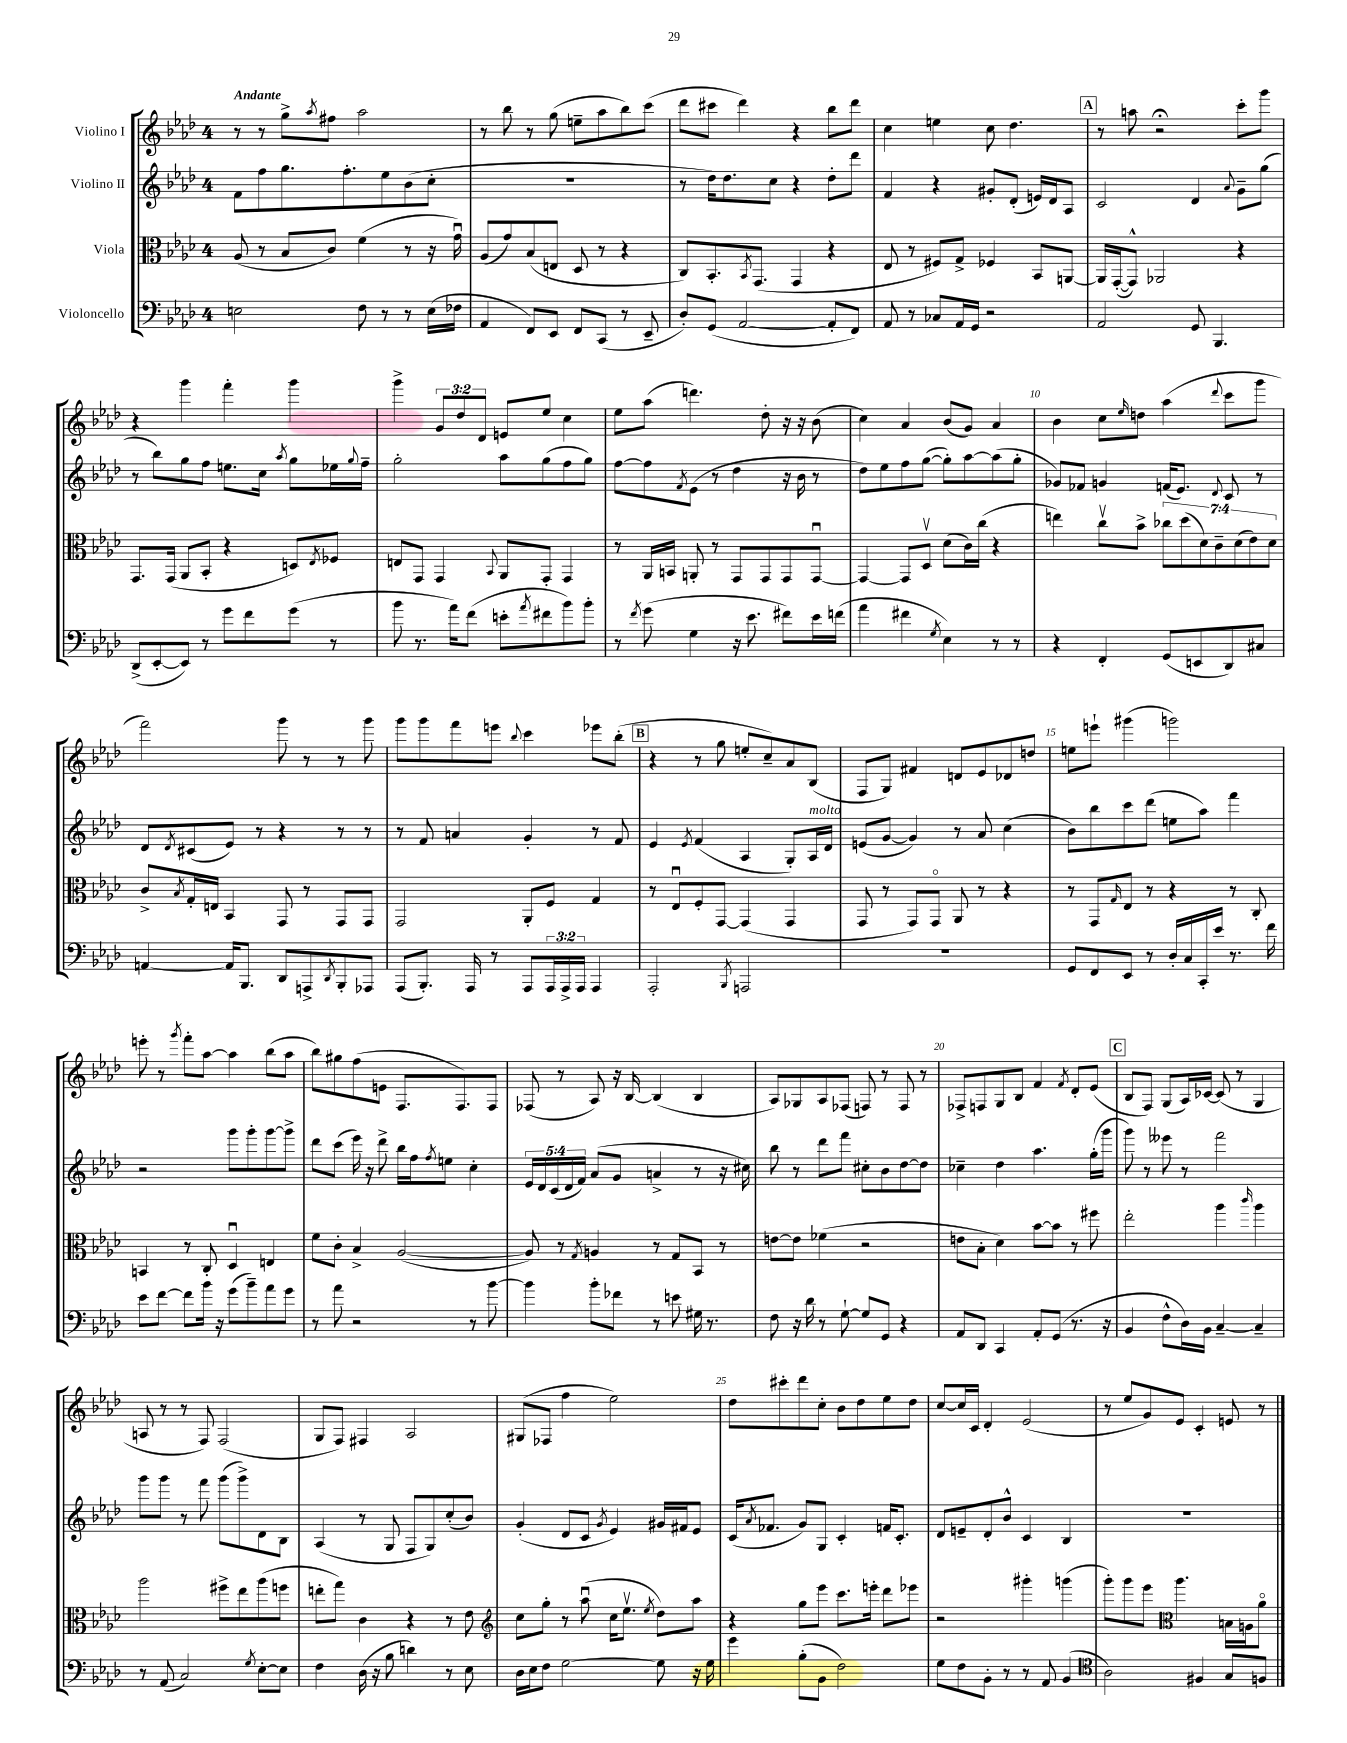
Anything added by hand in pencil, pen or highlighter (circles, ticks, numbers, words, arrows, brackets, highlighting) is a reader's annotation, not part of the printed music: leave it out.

**kern	**kern	**kern	**kern
*part4	*part3	*part2	*part1
*staff4	*staff3	*staff2	*staff1
*I"Violoncello	*I"Viola	*I"Violino II	*I"Violino I
*clefF4	*clefC3	*clefG2	*clefG2
*k[b-e-a-d-]	*k[b-e-a-d-]	*k[b-e-a-d-]	*k[b-e-a-d-]
*M4/4	*M4/4	*M4/4	*M4/4
=1	=1	=1	=1
!	!	!	!LO:TX:a:B:t=Andante
2En\	(8A-/	8f\L	8r
.	8r	8ff\	8r
.	8B-/L	8.gg\	8gg^\L
.	.	.	8qaa-/
.	8c/J)	.	8ff#X\J
.	.	8.ff'\	.
8F\	(4f\	.	2aa-\
8r	.	8ee-\	.
8r	8r	(8b-\	.
(16E\LL	16r	8cc'\J	.
16F-X\JJ	16gu\)	.	.
=2	=2	=2	=2
4AA-/	(8A-/L	1r	8r
.	8g/)	.	8bb-\
8FF/L)	(8B-/	.	8r
8EE-/J	8En/J	.	(8gg\
8FF/L	8D-/	.	8een~\L
(8CC/J	8r	.	8aa-\
8r	4r	.	8bb-\)
8EE-~/	.	.	(8ccc\J
=3	=3	=3	=3
8D-'/L)	8C/L)	8r	8ddd-\L
(8GG/J	8.BB-'/	16dd-\KL)	8ccc#X\J
.	.	8.dd-\	.
[2AA-/	.	.	4ddd-\)
.	8qBB-/	.	.
.	(8.GG/J	.	.
.	.	8cc\J	.
.	4GG/	4r	4r
8AA-'/L]	4r	8dd-'\L	8bb-\L
8FF/J)	.	8ddd-\J	8ddd-\J
=4	=4	=4	=4
8AA-/	8E-/	4f/	4cc\
8r	8r	.	.
8C-X/L	8F#X/L)	4r	4een\
16AA-/L	8G^/J	.	.
16GG/JJ	.	.	.
2r	4F-X/	8g#X'/L	8cc\
.	.	(8d-'/J	4.dd-\
.	8BB-/L	16en/LL)	.
.	.	16d-/J	.
.	[8AAn/J	8A-/J	.
!!LO:REH:place=s1:t=A
=5	=5	=5	=5
2AA-/	16AA/LL]	2c/	8r
.	([16GG'/J	.	.
.	8GG^^/J])	.	8aan\
.	2AA-X/	.	2r;<
8GG/	.	4d-/	.
4.BBB-/	.	.	.
.	.	8qqa-/	.
.	4r	8g~\L	8ccc'\L
.	.	(8gg\J	8ggg\J
!!LO:LB:g=z
=6	=6	=6	=6
(8DD-^/L	8.GG/L	8r	4r
[8EE-'/	.	8bb-\L)	.
.	(16GG/Jk	.	.
8EE-/J])	8AA-/L	8gg\	4ggg\
8r	8BB-'/J	8ff\J	.
8g\L	4r	8.een\L	4fff'\
8f\	.	.	.
.	.	16cc\Jk	.
.	.	8qaa-/	.
(8g\J	8Dn/L)	8gg\L	4ggg\
.	8qE-/	.	.
8r	8F-X/J	16ee-X\L	.
.	.	8qqgg/	.
.	.	16ff~\JJ	.
=7	=7	=7	=7
8b-\	8En/L	2gg'\	4ggg^\
8.r	8GG/J	.	.
.	4GG/	.	12g/L
16a-\KL)	.	.	.
.	.	.	12dd-/
(8f\J	.	.	.
.	.	.	12d-/J
.	8qqBB-/	.	.
8en'\L	8AA-/L	8aa-\L	8en/L
8qa-/	.	.	.
8f#X\	8GG'/J	(8gg\	8ee-/J
8b-\)	4GG/	8ff\	4cc\
8b-'\J	.	8gg\J)	.
=8	=8	=8	=8
8r	8r	[8ff\L	8ee-\L
8qf/	.	.	.
(8g\	16AA-/LL	8ff\]	(8aa-\J
.	16BBn/JJ	.	.
.	.	8qf/	.
4G\	8AAn'/	(8e-\J	4.dddn\)
.	8r	8r	.
16r	8GG/L	4dd-\	.
8.e-\	.	.	.
.	8GG/	.	8dd-'\
8f#X\L)	8GG/	16r	16r
.	.	16b-\	16r
16e-\L	[8GGu/J	8r	(8b-\
(16fn\JJ	.	.	.
=9	=9	=9	=9
4a-\	4GG/_	8dd-\L)	4cc\)
.	.	8ee-\	.
4f#X\	8GG/L]	8ff\	4a-/
.	8D-v/J	([8gg\J	.
8qG/	.	.	.
4E-\)	(8d-\L	8gg'\L])	(8b-/L
.	16c\L)	[8aa-\	8g/J)
.	(16cc\JJ	.	.
8r	4r	(8aa-\]	4a-/
8r	.	8gg'\J	.
=10	=10	=10	=10
4r	4een\)	8g-X/L)	4b-\
.	.	8f-X/J	.
4FF'/	8ccv\L	4gn/	8cc\L
.	.	.	16qqee-/
.	8b-^\J	.	8ddn\J
(8GG/L	14cc-X\L	(16fn/KL	(4aa-\
.	.	8.e-/J)	.
.	(14dd-\	.	.
8EEn/	.	.	.
.	14d-\)	.	.
.	14c~\	.	.
.	.	8qqd-/	8qqddd-/
8DD-/)	.	8c/	8ccc\L
.	(14d-\	.	.
.	14e-\)	.	.
8C#X/J	.	8r	8ggg\J
.	14d-\J	.	.
!!LO:LB:g=z
=11	=11	=11	=11
[4AAn/	8c^/L	8d-/L	2fff\)
.	8qB-/	8qd-/	.
.	16G'/L	(8c#X/	.
.	16En/JJ	.	.
16AA/KL]	4BB-/	8e-/J)	.
8.BBB-/J	.	.	.
.	.	8r	.
8DD-/L	8GG/	4r	8ggg\
8AAAn^/	8r	.	8r
8qDD-/	.	.	.
8BBB-'/	8GG/L	8r	8r
8AAA-X/J	8GG/J	8r	8ggg\
=12	=12	=12	=12
(8AAA-/L	2GG/	8r	8ggg\L
8.BBB-'/J)	.	8f/	8ggg\
.	.	4an/	8fff\
16AAA-/	.	.	.
8r	.	.	8eeen\J
.	.	.	8qqbb-/
8AAA-/L	8AA-'/L	4g'/	4ccc\
24AAA-/L	8F/J	.	.
24AAA-^/	.	.	.
24AAA-/JJ	.	.	.
4AAA-/	4G/	8r	8eee-X\L
.	.	8f/	(8bb-'\J
!!LO:REH:place=s1:t=B
=13	=13	=13	=13
2AAA-'/	8r	4e-/	4r
.	8E-u/L	.	.
.	.	8qe-/	.
.	8F'/	(4f/	8r
.	[8GG/J	.	8gg\
8qBBB-/	.	.	.
2AAAn/	(4GG/]	4A-/	8een'/L
.	.	.	8cc~/)
.	4GG/	8G'/L)	8a-/
!	!	!LO:TX:a:i:t=molto	!
.	.	16A-/L	(8B-/J
.	.	16d-/JJ	.
=14	=14	=14	=14
1r	8GG/	(8en/L	8F/L
.	8r	[8g/J	8G/J)
.	8GG/L)	4g/])	4f#X/
.	8GG/J	.	.
.	8AA-/	8r	8dn/L
.	8r	8a-/	8e-/
.	4r	(4cc\	8d-X/
.	.	.	8ddn/J
=15	=15	=15	=15
8GG/L	8r	8b-\L)	8een\L
8FF/	8GG/L	8bb-\	8eeen`\J
.	16qqG/	.	.
8EE-/J	8E-/J	8ccc\	(4ggg#X\
8r	8r	(8ddd-\J	.
16D-'/LL	4r	8een\L	2gggn\)
16C/	.	.	.
16CC'/	.	8aa-\J)	.
16e-/JJ	.	.	.
8.r	8r	4fff\	.
.	8C'/	.	.
16f\	.	.	.
!!LO:LB:g=z
=16	=16	=16	=16
8e-\L	4BBn/	2r	8eeen'\
[8f\J	.	.	8r
.	.	.	8qggg/
8f\L]	8r	.	8fff'\L
16b-\Jk	8C'/	.	[8aa-\J
16r	.	.	.
(8g\L	4D-u/	8ggg\L	4aa-\]
8b-~\)	.	8ggg'\	.
8a-\	4En/	[8ggg\	(8bb-\L
8g\J	.	8ggg^\J]	8aa-\J
=17	=17	=17	=17
8r	8f\L	8ddd-\L	8bb-\L)
8a-\	8c'\J	(8ccc\J	8gg#X\
2r	4B-^/	16eee-\)	(8ff\
.	.	16r	.
.	.	8ddd-^\	8en\J
.	([2A-/	16bb-\LL	8.F/L
.	.	16ff\J	.
.	.	8qff/	.
.	.	8een\J	.
.	.	.	8.F/)
8r	.	4cc'\	.
[8b-\	.	.	8F/J
=18	=18	=18	=18
4b-\]	8A-/])	20e-/LL	(8F-X/
.	.	20d-/	.
.	.	(20c/	.
.	8r	.	8r
.	.	20d-/	.
.	.	20f/JJ)	.
.	8qG/	.	.
8b-'\L	4An/	(8a-/L	8A-/)
8f-X\J	.	8g/J	16r
.	.	.	[16B-/
8r	8r	4an^/	(4B-/]
8en\	8G/L	.	.
16G#X\	8BB-/J	8r	4B-/
8.r	.	.	.
.	8r	16r	.
.	.	16cc#X\)	.
=19	=19	=19	=19
8F\	[8en\L	8bb-\	8A-/L)
16r	8e\J]	8r	8G-X/
16d-\	.	.	.
8r	(4f-X\	8ddd-\L	8A-/
[8G`\	.	8fff\J	(8F-X/J
8G/L]	2r	8cc#X'\L	8Fn/)
8GG/J	.	8b-\	8r
4r	.	[8dd-\	8F/
.	.	8dd-\J]	8r
=20	=20	=20	=20
8AA-/L	8en\L	4cc-X~\	8F-X^/L
8DD-/J	8B-'\J	.	8Fn/
4CC/	4d-\)	4dd-\	8G/
.	.	.	8B-/J
8AA-'/L	[8b-\L	4.aa-\	4f/
(8GG/J	8b-\J]	.	.
.	.	.	8qf/
8.r	8r	.	8d-'/L
.	8ff#X\	(16gg'\LL	(8e-/J
16r	.	16ggg\JJ	.
!!LO:REH:place=s1:t=C
=21	=21	=21	=21
4BB-/	2ee-'\	8ggg\)	8B-/L
.	.	8r	8F/J)
8F^^\L	.	8eee--X\	(8G/L
16D-\L)	.	8r	16A-/L)
16BB-\JJ	.	.	[16c-X/JJ
[4C~/	4aa-\	2fff\	(8c-/]
.	.	.	8r
.	16qqccc/	.	.
4C~/]	4aa-\	.	4G/
!!LO:LB:g=z
=22	=22	=22	=22
8r	2aa-\	8ggg\L	8An/
(8AA-/	.	8ggg\J	8r
2C/)	.	8r	8r
.	.	8fff\	8F/)
.	8ff#X^\L	(8ggg\L	(2F/
.	8ee-\	8ggg^\)	.
8qG/	.	.	.
[8E-'\L	(8aa-\	8d-\	.
8E-\J]	8ffn\J	8B-\J	.
=23	=23	=23	=23
4F\	8een'\L	(4A-/	8G/L
.	8gg\J)	.	8F/J)
(16D-\	4c\	8r	4F#X/
16r	.	.	.
8B-\	.	8G/	.
4dn\)	4r	8F/L	2A-/
.	.	8G/)	.
8r	8r	(8cc'/	.
8E-\	8e-\	8b-/J)	.
=24	=24	=24	=24
*	*clefG2	*	*
16D-\LL	8cc\L	(4g'/	(8G#X/L
16E-\J	.	.	.
8F\J	8gg'\J	.	8F-X/J
[2G\	8r	8d-/L	4ff\
.	(8aa-u\	8c/J	.
.	.	8qg/	.
.	16cc\KL	4e-/)	2ee-\)
.	8.ee-v\J	.	.
.	8qee-/	.	.
8G\]	8dd-\L)	16g#X/LL	.
.	.	16f#X/J	.
16r	8aa-\J	8e-/J	.
16G\	.	.	.
=25	=25	=25	=25
4g\	4r	(16c/KL	8dd-\L
.	.	8qa-/	.
.	.	8.f-X/J	.
.	.	.	8ccc#X'\
(8B-'\L	8gg\L	8g/L)	8ddd-\
8BB-\J	8eee-\J	8G/J	8cc'\J
2F\)	8.ccc\L	4c'/	8b-\L
.	.	.	8dd-\
.	16eeen'\Jk	.	.
.	8ddd-\L	16fn/KL	8ee-\
.	.	8.c'/J	.
.	8eee-X\J	.	8dd-\J
=26	=26	=26	=26
8G\L	2r	8d-/L	[8cc/L
8F\	.	8en~/	16cc/L]
.	.	.	16c/JJ
8BB-'\J	.	8d-'/	4d-'/
8r	.	8b-^^/J	.
8r	4ggg#X'\	4c/	(2e-/
8AA-/	.	.	.
(4BB-/	(4gggn\	4B-/	.
=27	=27	=27	=27
*clefC4	*	*	*
2A-\)	8ggg'\L)	1r	8r
.	8ggg\	.	8ee-/L
.	8eee-\J	.	8g/)
*	*clefC3	*	*
.	4.aa-\	.	8e-/J
4F#X/	.	.	4c'/
8G/L	16Bn\LL	.	8en/
.	16An\J	.	.
8Fn/J	8a-\J	.	8r
==	==	==	==
*-	*-	*-	*-
